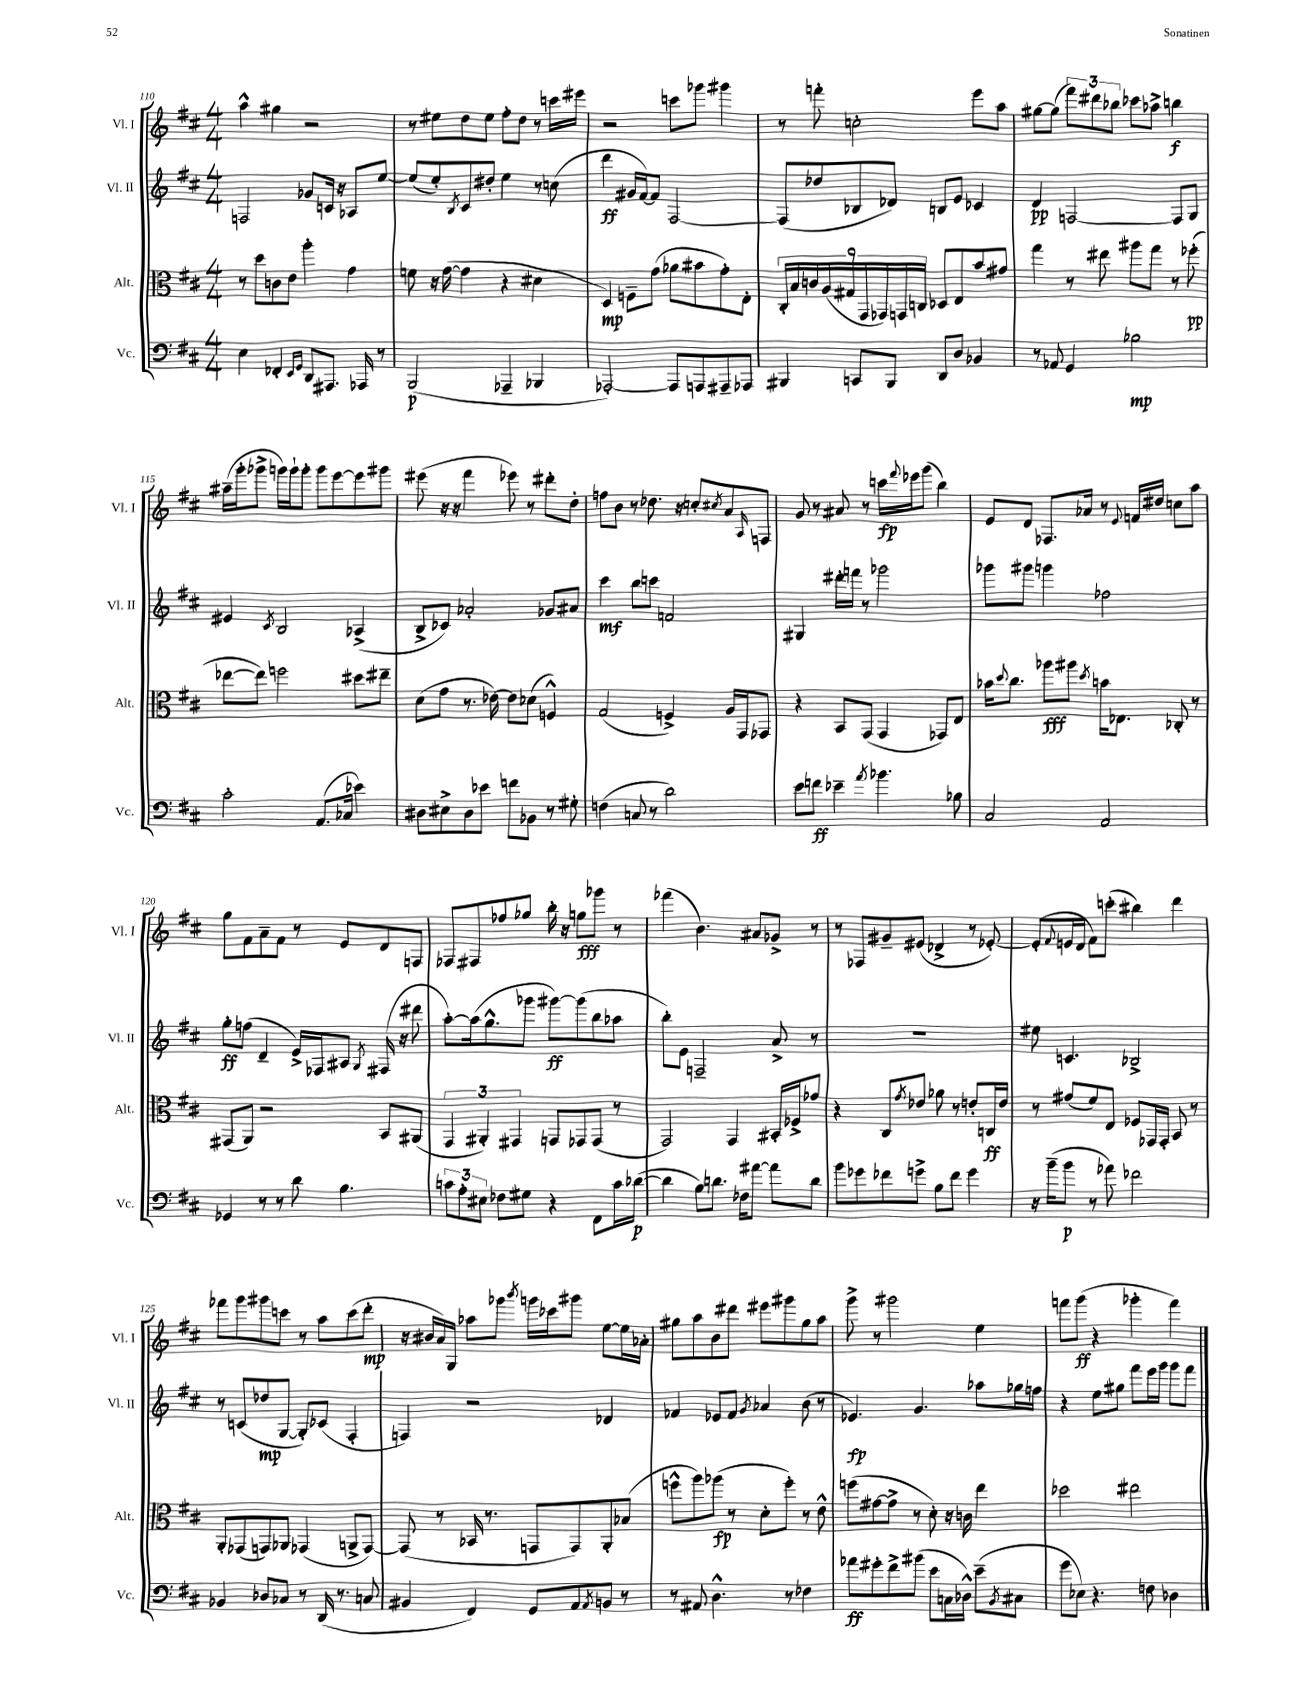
<<
\new StaffGroup <<
\new Staff = "s0" \with { instrumentName = "Vl. I" shortInstrumentName = "Vl. I" } {
    \clef treble \key d \major \numericTimeSignature \time 4/4
    a''4-^ gis''4 r2 |
    r8 eis''8 d''8 eis''8 fis''8-. d''8 r8 c'''16 eis'''16 |
    r2 c'''8 ges'''8 gis'''4 |
    r8 f'''8-. c''2-. e'''8 a''8 |
    gis''8~ gis''8( \tuplet 3/2 { fis'''8) dis'''8 bes''8 } ces'''8 aes''8-> b''4\f |
    ais''16--( g'''16-. ges'''8-> g'''16) g'''16-! g'''8-. g'''8 e'''8~ e'''8 gis'''8 |
    eis'''8( r16 r16 fis'''4 ees'''8) r8 dis'''8-. d''8-. |
    f''8 b'8 r8 des''8. r16 c''8-. \acciaccatura { cis''8 } a'8 \grace { a16 } f8 |
    g'8 r8 ais'8 r8 c'''16\fp \appoggiatura { fis'''8 } ees'''16 g'''8( b''4) |
    e'8 d'8 fes8. aes'16 r8 \appoggiatura { e'8 } f'16 dis''16 c''8 a''8 |
    g''8 fis'8 a'8-- fis'8 r8 e'8 d'8 f8 |
    fes8 fis8 fes''8 ges''8 b''16-. r16 g''8\fff ges'''8 r8 |
    fes'''4( b'4.) ais'8 ges'8-> r8 |
    r8 fes8 gis'8-- eis'8( des'4-> r8 ees'8~-.) |
    ees'8-.( \appoggiatura { fis'8 } e'16 d'16 fis'8) c'''8-.( bis''4) d'''4 |
    fes'''8 g'''8 gis'''8 c'''8 r8 a''8 c'''8( d'''8-.\mp |
    r16 bis'16 a'16) g16 aes''8 ges'''8 \acciaccatura { b'''8 } g'''16 ces'''16 gis'''8 e''8~ e''16 aes'16-. |
    gis''8 a''8 b'8 dis'''8 eis'''8 gis'''8 gis''8 a''8 |
    g'''8-> r8 gis'''2 e''4 |
    f'''8 g'''8\ff( r4 ges'''4-. f'''4) \bar "|." |
}
\new Staff = "s1" \with { instrumentName = "Vl. II" shortInstrumentName = "Vl. II" } {
    \clef treble \key d \major \numericTimeSignature \time 4/4
    f2 ges'8 c'16 r16 aes8 e''8~ |
    e''8( e''8-.) \acciaccatura { b8 } cis'8 dis''8-. e''4 r8 c''8( |
    d'''4\ff gis'16 fis'16~) fis'8 fis2~ |
    fis8( des''8 bes8 des'8) b8 e'8 ces'4 |
    d'4\pp f2~ f8 g8 |
    eis'4 \acciaccatura { cis'8 } b2 aes4->( |
    b8-> ces'8) aes'2-. ges'8 ais'8 |
    cis'''4\mf b''8 c'''8 f'2 |
    gis4 dis'''16-. f'''16 r8 ges'''2 |
    ges'''8 gis'''8 g'''4 fes''2 |
    g''8-.\ff f''8( d'4-- e'16->) fes16 ais8 \acciaccatura { g8 } fis16( r16 dis'''8 |
    a''8~-.) a''16( g''8.-^ ges'''8 gis'''8~\ff) gis'''8( b''8 aes''8 |
    b''8-.) e'8 f2-- a'8-> r8 |
    R1 |
    eis''8 c'4. bes2-> |
    r8 c'8( des''8\mp g8~ g8-.) ces'8( fis4-. |
    f4) r2 des'4 |
    fes'4 ees'8 fes'8 \acciaccatura { g'8 } aes'4 b'8( r8 |
    ees'4.\fp) g'4. aes''8 ges''16 f''16 |
    r4 e''8 gis''8 fis'''8 e'''16 g'''16 g'''8 fis'''8 \bar "|." |
}
\new Staff = "s2" \with { instrumentName = "Alt." shortInstrumentName = "Alt." } {
    \clef alto \key d \major \numericTimeSignature \time 4/4
    r8 d''8 c'8 e'8 a''4-. g'4 |
    f'8 r16 g'16~( g'4 r4 dis'4 |
    d4\mp) f8-- g'8( aes'8 bis'8 g'8-.) e8-. |
    \tuplet 9/8 { cis16-. b16 c'16 a16( gis16 g,16 ges,16) g,16 c16 } des8 e8 b'8 gis'8 |
    g''4 r8 eis''8 ais''8 g''8 r8 fes''8-.\pp( |
    ees''8~ ees''8) f''2 dis''8 eis''8-- |
    d'8( g'8 r8. ees'16~) ees'8 des'8( f4-^) |
    g2( f4->) a16 g,16 ges,8 |
    r4 b,8 g,8( g,4 ges,8) e8 |
    bes'16 \appoggiatura { d''8 } cis''8. aes''8\fff ais''8 \acciaccatura { d''8 } b'16 ees8. ces8-. r8 |
    gis,8( a,8) r2 b,8 ais,8( |
    \tuplet 3/2 { g,4 ais,4-.) gis,4 } g,8 ges,8 ges,8( r8 |
    g,2) g,4 bis,16-. fes16-> ges'8 |
    r4 cis8 \acciaccatura { g'8 } ees'8 aes'8 r8 e'8-. c16\ff e'16 |
    r8 gis'8( fis'8) e8 fes8 ges,16 ges,16-. b,8 r8 |
    a,8-. ges,8( g,8) aes,8 ges,4( a,8-> ges,8~) |
    ges,8( r8 bes,16 r8. g,8 g,8) a,8-. bes8( |
    f''8-^ a''8) aes''8\fp( r8 d'8-. f''8-.) r8 e'8-^ |
    f''8( gis'8~ gis'8-> r8 d'8-.) r16 c'16 e''4 |
    des''2 eis''2 \bar "|." |
}
\new Staff = "s3" \with { instrumentName = "Vc." shortInstrumentName = "Vc." } {
    \clef bass \key d \major \numericTimeSignature \time 4/4
    e4 fes,4-. \grace { e,16 g,16 } d,8 ais,,8. aes,,16 r8 |
    b,,2\p( aes,,4-- bes,,4 |
    aes,,2~-.) aes,,8 a,,8 ais,,8-- aes,,8 |
    bis,,4 c,8 bis,,8 d,8 d8 bes,4 |
    r8 aes,8 g,4 bes2\mp |
    cis'2-. a,8.( ces16 ees'4) |
    dis8 eis8-> dis8 ees'8 f'8 bes,8 r8 gis8-. |
    f4( c8 r8 d'2) |
    e'8 f'8\ff ees'4-- \acciaccatura { a'8 } bes'4. bes8 |
    cis2 a,2 |
    ges,4 r8 r8 d'8 b4. |
    \tuplet 3/2 { c'8 a8-. eis8 } fes8 gis8 r4 fis,8 c'16 des'16~\p( |
    des'4 b8) d'8. fes16 ais'8~ ais'8 d'8 |
    b'8 ges'8 fes'8 g'8-> b8 fes'8 g'4 |
    r16 b'16--( b'8\p r8 aes'8) fes'2 |
    bes,4 des8 ces8 r8 d,16( r8. c8 |
    bis,4 fis,4) g,8 a,8 \acciaccatura { a,8 } b,8 r8 |
    r8 ais,8 d4.-^ r8 fes4 |
    aes'8\ff gis'8-. fis'8-> bis'8( e'8 c16 des16-^) e'8--( \acciaccatura { b,8 } cis8 |
    g'8 ees8) r4. f8 des4 \bar "|." |
}
>>
>>
\layout { \context { \Score currentBarNumber = #110 } }
